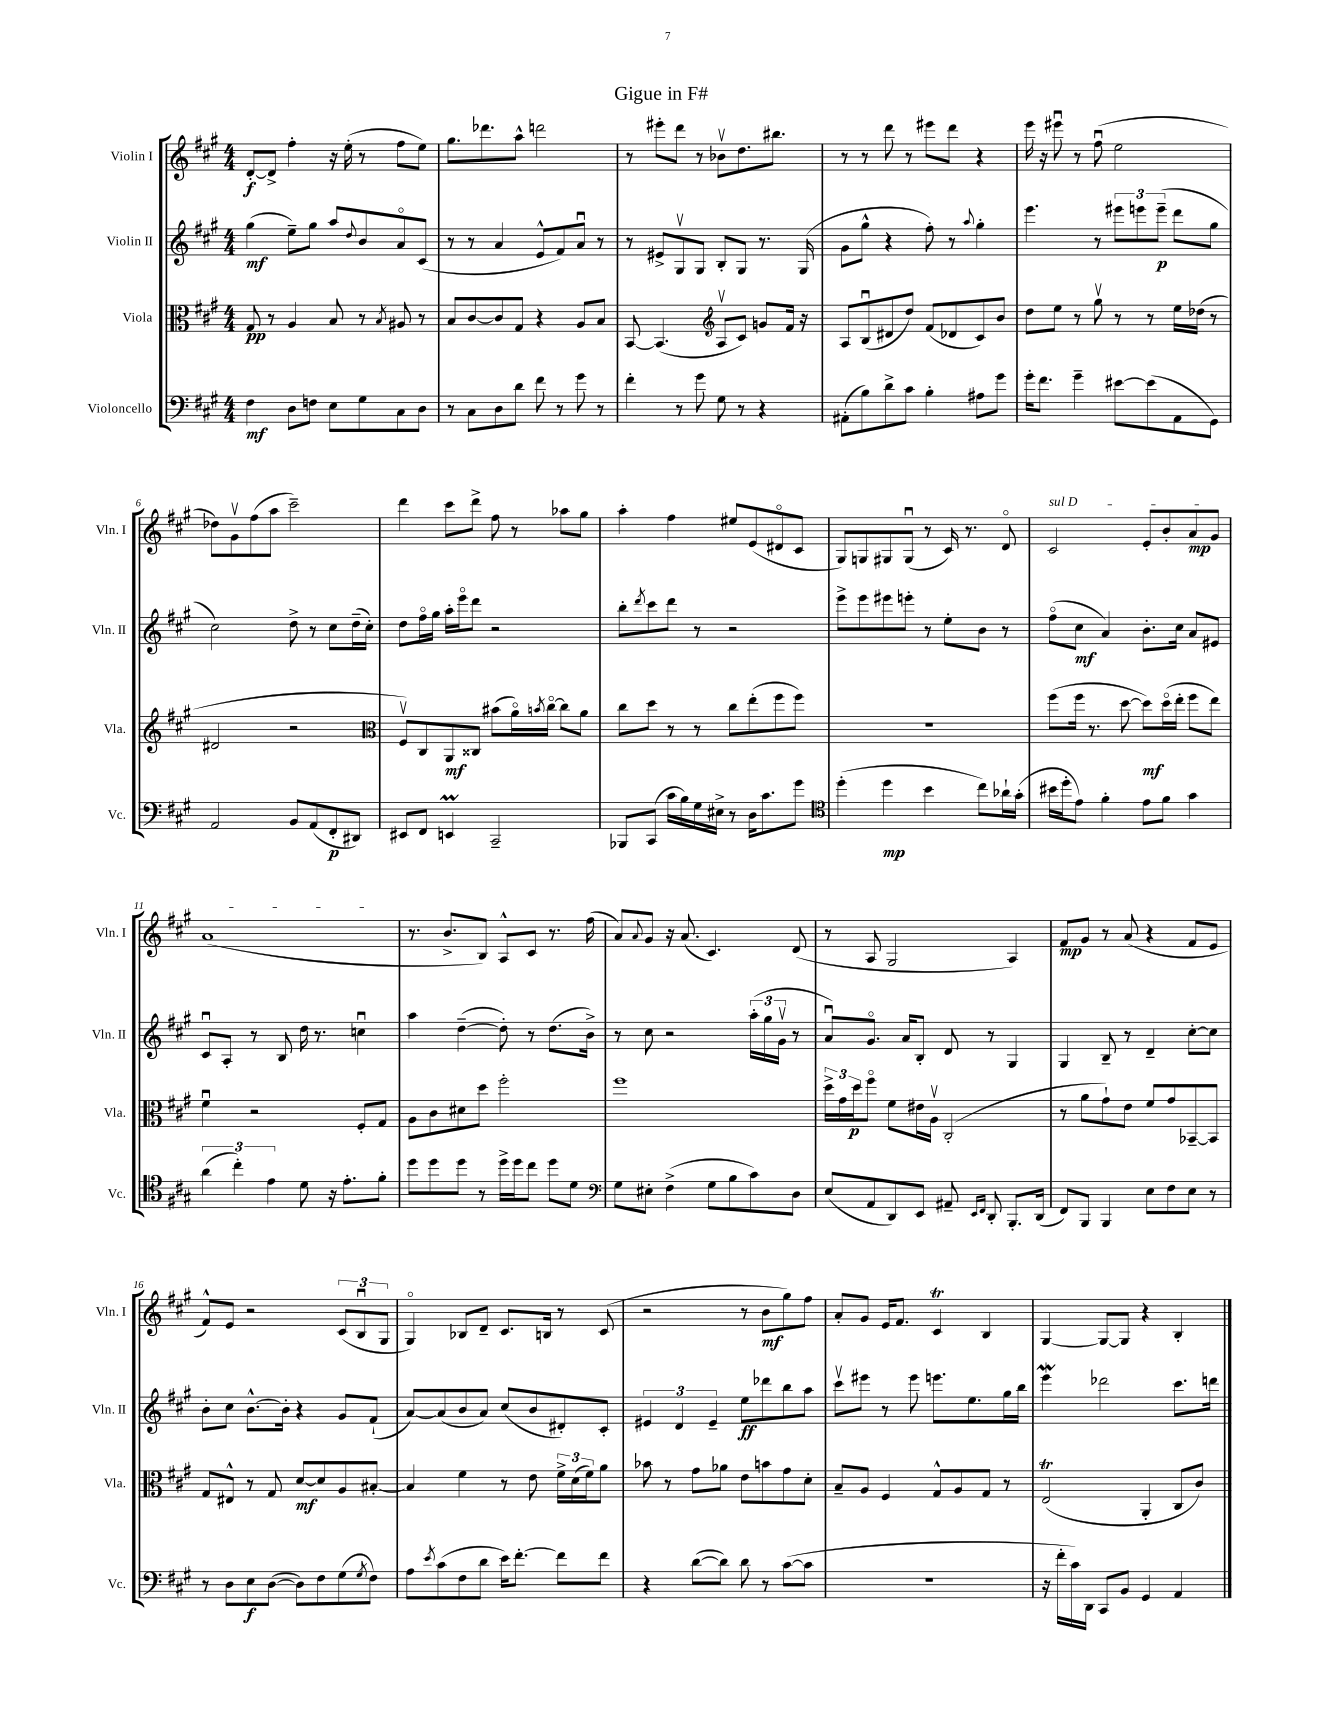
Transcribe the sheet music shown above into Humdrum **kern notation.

**kern	**kern	**kern	**kern
*staff4	*staff3	*staff2	*staff1
*clefF4	*clefC3	*clefG2	*clefG2
*k[f#c#g#]	*k[f#c#g#]	*k[f#c#g#]	*k[f#c#g#]
*M4/4	*M4/4	*M4/4	*M4/4
4F#\	8G#/	(4gg#\	[8d'/L
.	8r	.	8d^/]J
8D\L	4A/	8ee~\L)	4ff#'\
8F\J	.	8gg#\J	.
8E\L	8B/	8aa/L	16r
.	.	.	(16ee'\
.	.	8qqdd/	.
8G#\	8r	8b/	8r
.	8qB/	.	.
8C#\	8A#/	8ao/	8ff#\L
8D\J	8r	(8c#/J	8ee\J)
=	=	=	=
8r	8B/L	8r	8.gg#\L
8C#\L	[8c#/	8r	.
.	.	.	8.ddd-\
8D\	8c#/]	4a/	.
8d\J	8G#/J	.	8aa^^\J
8f#\	4r	8e^^/L	2ddd\
8r	.	8f#/)	.
8g#\	8A/L	8au/J	.
8r	8B/J	8r	.
=	=	=	=
4f#'\	[8BB/	8r	8r
.	(4.BB/]	8e#^/L	8eee#'\L
8r	.	8G#v/	8ddd\J
8g#\	.	8G#/J	8r
*	*clefG2	*	*
8G#\	8Av/L	8B'/L	8b-v\L
8r	8c#/J)	8G#/J	8.dd\
4r	8g/L	8.r	.
.	.	.	8.bb#\J
.	16f#/Jk	.	.
.	16r	(16G#/	.
=	=	=	=
(8AA#'\L	8A/L	8g#\L	8r
8B\)	(8Bu/	8gg#^^\J	8r
8d^\	8d#/	4r	8ddd\
8c#\J	8dd/J)	.	8r
4B'\	(8f#/L	8ff#'\)	8eee#\L
.	8d-/	8r	8ddd\J
.	.	8qqaa/	.
8A#\L	8c#/)	4gg#'\	4r
8g#\J	8b/J	.	.
=	=	=	=
16g#'\LK	8dd\L	4.eee\	16eee\
8.f#\J	.	.	16r
.	8ee\J	.	8eee#u\
4g#~\	8r	.	8r
.	8gg#v\	8r	(8ff#u\
[8e#\L	8r	12eee#\L	2ee\
.	.	12eee\	.
(8e#\]	8r	.	.
.	.	(12eee~\J	.
8AA\	16ee\LL	8ddd\L	.
.	(16dd-\JJ	.	.
8GG#\J)	8r	8gg#\J	.
=	=	=	=
2AA/	2d#/	2cc#\)	8dd-\L)
.	.	.	8g#v\
.	.	.	(8ff#\
.	.	.	8aa\J
8BB/L	2r	8dd^\	2ccc#~\)
(8AA/	.	8r	.
8FF#'/	.	8cc#\L	.
8DD#/J)	.	(16dd~\L	.
.	.	16cc#'\JJ)	.
=	=	=	=
*	*clefC3	*	*
8EE#/L	8F#v/L)	8dd\L	4ddd\
8FF#/J	8C#/	16ff#o\L	.
.	.	16gg#\JJ	.
4EE/	8AA/	16aa'\LL	8ccc#\L
.	.	16eeeo\J	.
.	8C##/J	8ddd\J	8ddd^\J
2CC#~/	(8b#\L	2r	8ff#\
.	16ao\L)	.	8r
.	8qb/	.	.
.	[16cc#o\JJ	.	.
.	8cc#\]L	.	8aa-\L
.	8a\J	.	8gg#\J
=	=	=	=
8BBB-/L	8cc#\L	8bb'\L	4aa'\
.	.	8qddd/	.
(8CC#/J	8dd\J	8ccc#\	.
16c#\LL	8r	8ddd\J	4ff#\
16B\)	.	.	.
16G#\	8r	8r	.
16E#^\JJ	.	.	.
8r	8cc#\L	2r	8ee#/L
16D\LK	(8ee'\	.	(8e/
8.c#\	.	.	.
.	8ff#\	.	8d#o/
8g#\J	8ff#\J)	.	8c#/J
=	=	=	=
*clefC4	*	*	*
(4dd'\	1r	8eee^\L	8G#/L)
.	.	8eee\	8G/
4dd\	.	8eee#\	8G#/
.	.	8eee'\J	(8G#u/J
4b\	.	8r	8r
.	.	8ee'\L	16c#/)
.	.	.	8.r
8cc#\L)	.	8b\J	.
16a-`\L	.	8r	8do/
(16g#'\JJ	.	.	.
=	=	=	=
16b#\LL	(8ff#\L	(8ff#o\L	2c#/
16dd'\J	.	.	.
8e\J)	16ff#\Jk	8cc#\J	.
.	8.r	.	.
4f#'\	.	4a/)	.
.	[8dd\	.	.
8e\L	8dd\]L)	8.b'\L	8e'/L
8f#\J	(16ddo\L	.	8b'/
.	16ee'\JJ	16cc#\Jk	.
4g#\	8ff#\L	8a/L	8a/
.	8ee\J)	8e#/J	8g#/J
=	=	=	=
(6a\	4f#u\	8c#u/L	(1a
.	.	8A'/J	.
6cc#'\)	.	.	.
.	2r	8r	.
6e\	.	.	.
.	.	8B/	.
8d\	.	16dd\	.
.	.	8.r	.
16r	.	.	.
8.e'\L	.	.	.
.	8F#'/L	4ccu\	.
8f#'\J	8G#/J	.	.
=	=	=	=
8dd\L	8A\L	4aa\	8.r
8dd\	8c#\	.	.
.	.	.	8.b^/L
8dd\J	8d#\	([4dd~\	.
8r	8dd\J	.	8B/J)
16dd^\LL	2ff#'\	8dd'\])	8A^^/L
16dd\J	.	.	.
8cc#\J	.	8r	8c#/J
8dd\L	.	(8.dd\L	8.r
8d\J	.	.	.
.	.	16b^\Jk)	(16ff#\
=	=	=	=
*clefF4	*	*	*
8G#\L	1ff#	8r	8a/L)
.	.	.	8qqa/
8E#'\J	.	8cc#\	8g#/J
(4F#^\	.	2r	16r
.	.	.	(8.a/
8G#\L	.	.	4.c#/)
8B\	.	.	.
8c#\)	.	(24aa'\LL	.
.	.	24gg#\	.
.	.	24g#v\JJ	.
8D\J	.	8r	(8d/
=	=	=	=
(8E/L	24dd^\LL	8au/L)	8r
.	24g#\	.	.
.	24dd\J	.	.
8AA/	8ff#o\J	8.g#o/J	8A/
8DD/)	8f#\L	.	2G#/
.	.	16a/LK	.
8EE/J	16e#\L	8B'/J	.
.	16Av\JJ	.	.
8AA#~/	(2C#'/	8d/	.
16qqEE/LL	.	.	.
16qqFF#/JJ	.	.	.
8DD'/	.	8r	.
8.BBB'/L	.	4G#/	4A/)
(16DD/Jk	.	.	.
=	=	=	=
8FF#/L)	8r	4G#/	8f#/L
8BBB/J	8a\L	.	8g#/J
4BBB/	8g#`\)	8B~/	8r
.	8e\J	8r	(8a/
8E\L	8f#/L	4d~/	4r
8F#\	8g#/	.	.
8E\J	[8BB-~/	[8cc#'\L	8f#/L
8r	8BB-/]J	8cc#\]J	8e/J
=	=	=	=
8r	8G#/L	8b'\L	8f#^^/L)
8D\L	8E#^^/J	8cc#\J	8e/J
8E\	8r	[8.b^^\L	2r
([8D\J	8G#/	.	.
.	.	16b'\]Jk	.
8D\]L)	[8d/L	4r	.
8F#\	8d/]	.	.
(8G#\	8A/	8g#/L	(12c#/L
.	.	.	12Bu/
8qG#/	.	.	.
8F#\J)	[8B#'/J	(8f#`/J	.
.	.	.	12G#/J
=	=	=	=
8A\L	4B#/]	[8a/L)	4G#o/)
8qe/	.	.	.
(8c#\	.	(8a/]	.
8F#\	4f#\	8b/	8B-/L
8d\J	.	8a/J)	8d~/J
16e\LK)	8r	(8cc#/L	8.c#/L
[8.f#'\J	.	.	.
.	8e\	8b/	.
.	.	.	16B/Jk
8f#\]L	24f#^\LL	8d#'/)	8r
.	(24d\	.	.
.	24f#\J)	.	.
8f#\J	8a\J	8c#'/J	(8c#/
=	=	=	=
4r	8b-\	6e#/	2r
.	8r	.	.
.	.	6d/	.
([8d\L	8g#\L	.	.
.	.	6e#~/	.
8d\]J)	8a-\J	.	.
8d\	8e\L	8ee\L	8r
8r	8b\	8ddd-\	8b\L
([8c#\L	8g#\	8bb\	8gg#\)
8c#\]J	8d'\J	8aa\J	8ff#\J
=	=	=	=
1r	8B~/L	8ccc#v\L	8a'/L
.	8A/J	8eee#\J	8g#/J
.	4F#/	8r	16e/LK
.	.	.	8.f#/J
.	.	8eee#\	.
.	8G#^^/L	8.eee\L	4c#/
.	8A/	.	.
.	.	8.ee\	.
.	8G#/J	.	4B/
.	8r	16gg#\L	.
.	.	16bb\JJ	.
=	=	=	=
16r	(2E/	4eee\	[4G#/
16f#'\LL	.	.	.
16c#\)	.	.	.
16DD\JJ	.	.	.
8CC#/L	.	2ddd-\	8G#/_L
8BB/J	.	.	8G#/]J
4GG#/	4AA'/	.	4r
4AA/	8C#/L	8.ccc#\L	4B'/
.	8c#/J)	.	.
.	.	16ddd\Jk	.
==	==	==	==
*-	*-	*-	*-
